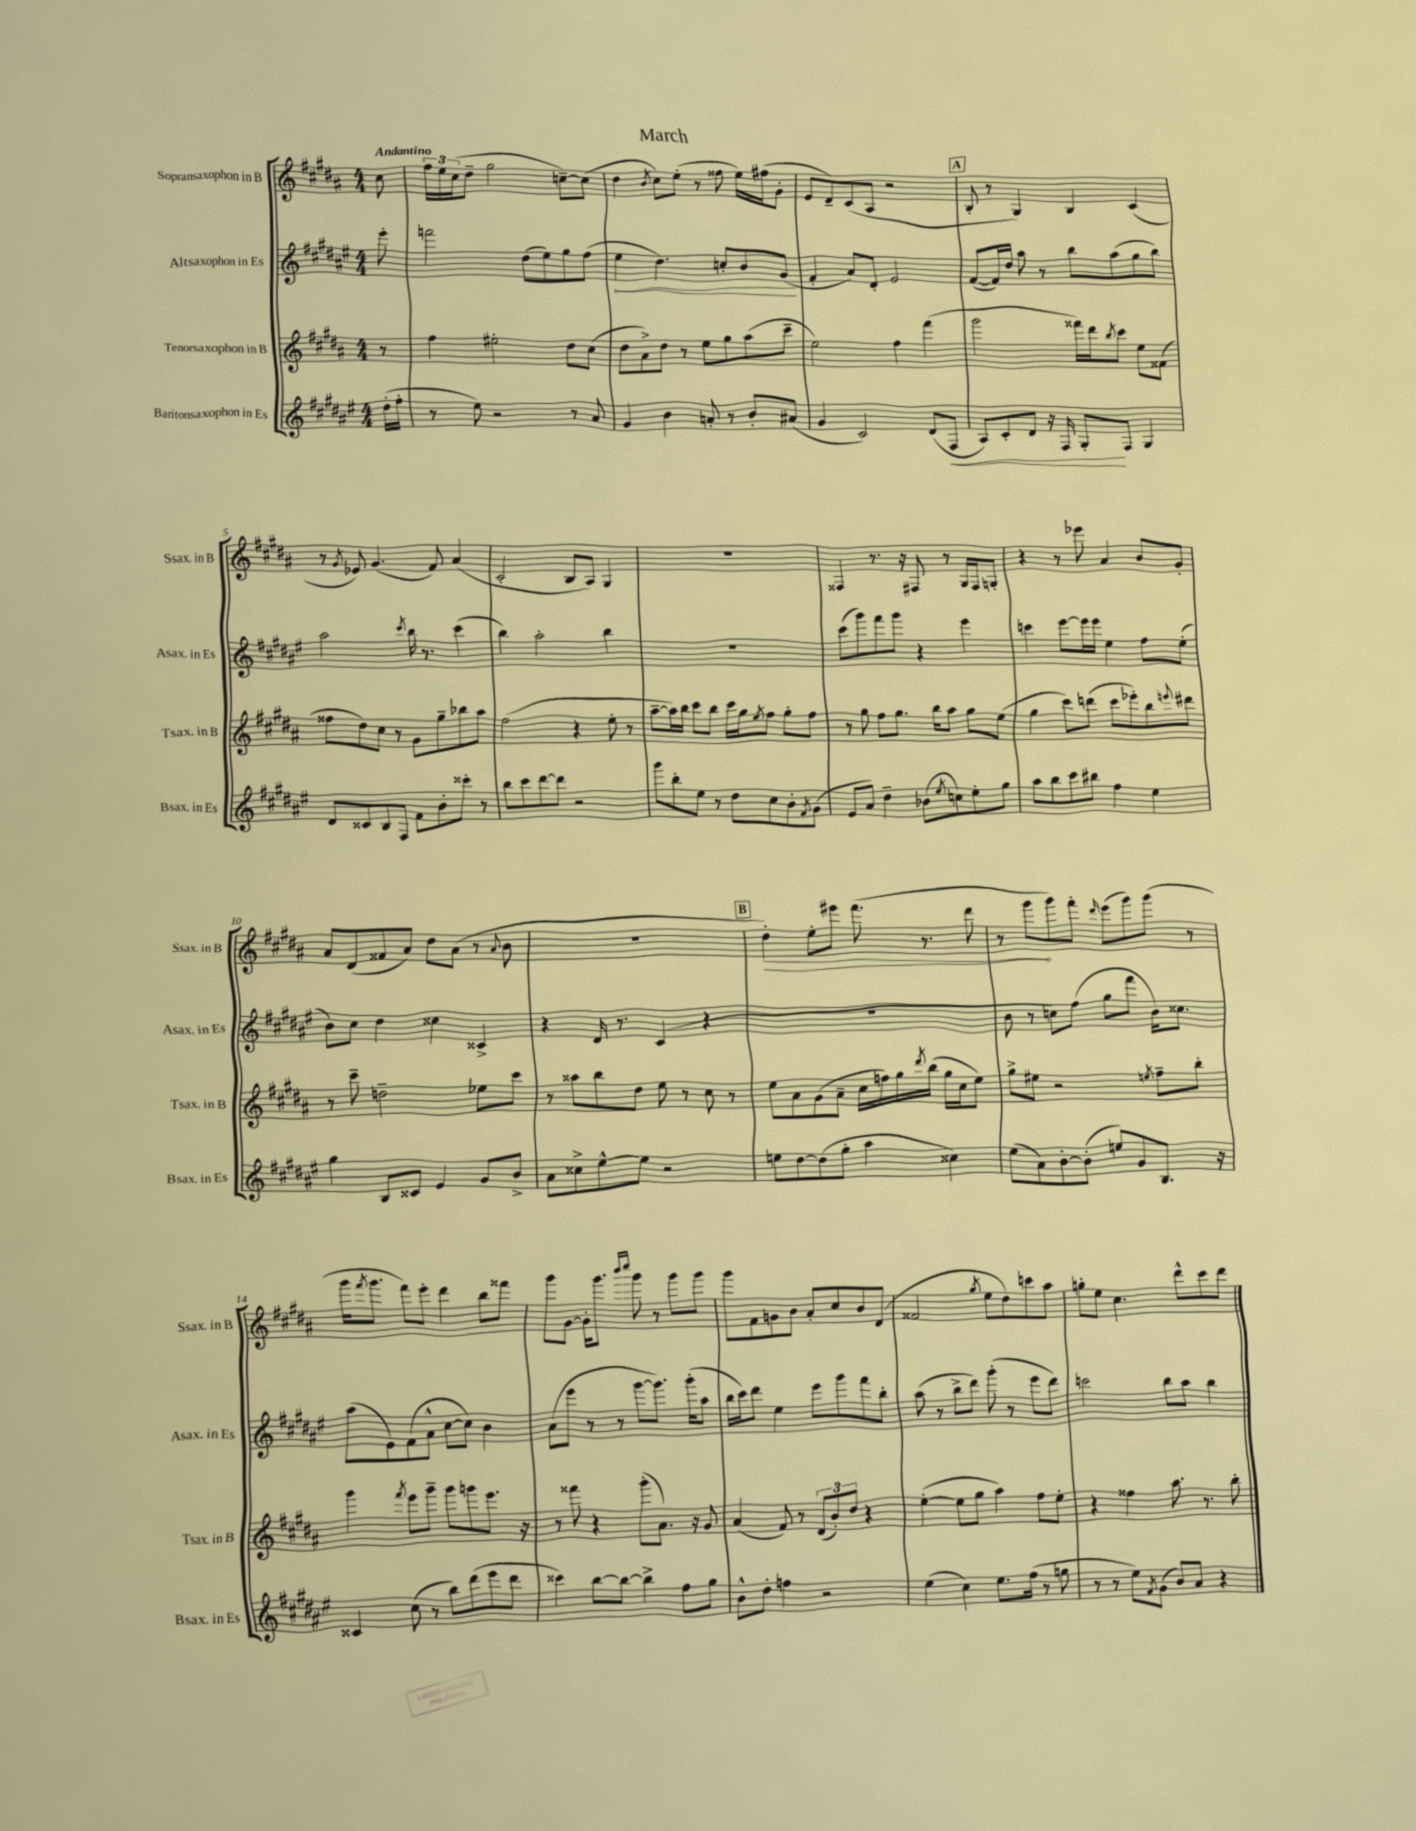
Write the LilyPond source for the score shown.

\header { title = "March" }
<<
\new StaffGroup <<
\new Staff = "s0" \with { instrumentName = "Sopransaxophon in B" shortInstrumentName = "Ssax. in B" } {
    \clef treble \key b \major \numericTimeSignature \time 4/4 \partial 8 \tempo "Andantino"
    cis''8 |
    \tuplet 3/2 { fis''16 e''16 cis''16( } dis''8-- gis''2 c''8~--) c''8( |
    dis''4 \acciaccatura { b'8 } cis''8) e''8-.( r8 fisis''8 e''16) fis''16( gis'8-. |
    e'8 dis'8--) cis'8( ais8 r2 |
    \mark \markup { \box "A" } b8-. r8 gis4) b4 cis'4( |
    r8 \acciaccatura { gis'8 } ees'8) gis'4.( fis'8) ais'4( |
    cis'2-. b8 ais8) gis4 |
    R1 |
    fisis4 r8. r16 fis8 r8 gis16 fis16 g8-. |
    r4 r8 ees'''8 ais'4 b'8 gis'8-. |
    ais'8 dis'8( fisis'8 ais'8) dis''8 ais'8( r8 \appoggiatura { ais'8 } b'8 |
    R1 |
    \mark \markup { \box "B" } \once \override Hairpin.circled-tip = ##t dis''4-.\>) e''8-. eis'''8 fis'''8.( r8. dis'''8 |
    r8 gis'''8\! gis'''8) fis'''8-. \grace { dis'''16 } e'''8( gis'''8) gis'''8( r8 |
    gis'''16 \acciaccatura { fis'''8 } gis'''8. fis'''8) e'''8-. dis'''4 b''8 fisis'''8 |
    gis'''8 gis'8~ gis'16-. gis'''8. \grace { b'''16 cis''''16 } gis'''8 r8 gis'''8 gis'''8 |
    gis'''8 fis'8 g'8 b'8 ais'8-. cis''8 b'8 dis'8( |
    fisis'2 \acciaccatura { gis''8 } e''8 dis''8) c'''8 ais''8 |
    g''8-. e''8 cis''4. dis'''8-^ cis'''8 dis'''8 \bar "|." |
}
\new Staff = "s1" \with { instrumentName = "Altsaxophon in Es" shortInstrumentName = "Asax. in Es" } {
    \clef treble \key fis \major \numericTimeSignature \time 4/4 \partial 8
    eis'''8-. |
    f'''2 dis''8( eis''8) gis''8 fis''8( |
    \once \override Hairpin.circled-tip = ##t eis''4\< dis''4.) c''8-. b'8 gis'8\!( |
    fis'4-. ais'8) dis'8-. eis'2 |
    \mark \markup { \box "A" } fis'8~( fis'16) dis''16 ais''8 r8 b''8 ais''8( gis''8 b''8) |
    ais''2 \acciaccatura { cis'''8 } b''16 r8. cis'''4( |
    b''4) ais''2-. b''4 |
    R1 |
    cis'''8( gis'''8) fis'''8 gis'''8 r4 eis'''4 |
    c'''4 eis'''8~ eis'''16 eis'''16 eis''4 fis''8 eis''8-.( |
    b'8) cis''8 dis''4 cisis''4 cisis'4-> |
    r4 dis'16 r8. cis'4( r4 |
    \mark \markup { \box "B" } R1 |
    b'8 r8 c''8) fis''8( gis''8 fis'''8 b'16) cisis''8. |
    ais''8( eis'8) fis'8( ais'8-^ cis''8~ cis''8) b'4 |
    ais'8( eis'''8 r8 r8 gis'''8~ gis'''8.) gis'''16-.( ais''8 |
    b''16 cis'''16) dis'''8 eis''4 eis'''8 gis'''8 fis'''8 b''8-. |
    ais''8( r8 b''8-> dis'''8) gis'''8-.( r8 eis'''8 dis'''8) |
    c'''2 b''8 ais''8 b''4 \bar "|." |
}
\new Staff = "s2" \with { instrumentName = "Tenorsaxophon in B" shortInstrumentName = "Tsax. in B" } {
    \clef treble \key b \major \numericTimeSignature \time 4/4 \partial 8
    r8 |
    fis''4 eis''2-. dis''8 cis''8( |
    dis''8 ais'8->) dis''8 r8 e''8 gis''8 ais''8( cis'''8-- |
    e''2) fis''4 fis'''4( |
    \mark \markup { \box "A" } gis'''2 fisis'''16) dis'''16 \acciaccatura { b''8 } cis'''8 e''8 fisis'8( |
    fisis''8 dis''8) cis''8 r8 gis'8 gis''8-- bes''8 ais''8 |
    fis''2( r4 e''8-. r8 |
    ais''8~-- ais''16) b''16 cis'''8 b''8 cis'''16 gis''16 \acciaccatura { e''8 } fis''8 gis''8-. fis''8 |
    r8 gis''8 fis''8 gis''8. b''16 ais''8 gis''8 e''8( |
    gis''4 cis'''8) d'''8( cis'''8 ees'''8-.) b''8 \appoggiatura { e'''8 } dis'''8 |
    r8 cis'''8-- d''2-- ees''8 cis'''8 |
    r8 aisis''8 b''8 dis''8 e''8 r8 cis''8 r8 |
    \mark \markup { \box "B" } e''8 ais'8 gis'8( ais'8-- cis''16 f''16) gis''16 \acciaccatura { dis'''8 } b''16( gis''16 cis''16 e''8) |
    gis''8-> eis''8 r2 \acciaccatura { e''8 } fis''8-- b''8-. |
    gis'''4 \acciaccatura { fis'''8 } e'''8 gis'''8-- gis'''8 g'''8 e'''8. r16 |
    r8 fisis'''8 r4 gis'''8-.( ais'8.) r16 gis'8 |
    ais'4( fis'8) r8 \tuplet 3/2 { dis'8( b'8-.) dis''8 } r4 |
    e''4~-.( e''8 gis''8 ais''4) fis''8 e''8-. |
    r4 fisis''4 ais''8. r8. b''8-. \bar "|." |
}
\new Staff = "s3" \with { instrumentName = "Baritonsaxophon in Es" shortInstrumentName = "Bsax. in Es" } {
    \clef treble \key fis \major \numericTimeSignature \time 4/4 \partial 8
    dis''16-.( fis''16-. |
    r8 eis''8) r2 r8 ais'8 |
    gis'4 b'4 a'8-. r8 b'8-. ais'8( |
    gis'4 cis'2) dis'8( fis8\< |
    \mark \markup { \box "A" } ais8) cis'8-. dis'8 r16 fis16 gis8-.\! fis8 gis4 |
    dis'8 cisis'8 b8 fis8 fis'8 b'8-. cisis'''8-. r8 |
    b''8 cis'''8 dis'''8~ dis'''8 r2 |
    gis'''8 b''8-. eis''8 r8 dis''8 cis''8 b'8-. \acciaccatura { fis'8 } gis'8( |
    eis'8 ais'8) dis''4-- bes'8( \acciaccatura { eis''8 } c''8) eis''8-. gis''8 |
    ais''8 b''8 cis'''8 bis''8 fis''4 eis''4 |
    gis''4 b8 cisis'8 eis'4 gis'8 b'8-> |
    ais'8 cisis''8-> eis''8~-^ eis''8 r2 |
    \mark \markup { \box "B" } e''8 dis''8~ dis''8( gis''8-. ais''4 cisis''4) |
    eis''8( ais'8) b'8~-. b'8-.( e''8) gis'8 b8. r16 |
    cisis'4 cis''8( r8 b''8) dis'''8( eis'''8 dis'''8 |
    cisis'''4) b''8~ b''8~ b''4-> fis''8 gis''8 |
    b'8-^ dis''8-. f''4 r2 |
    eis''4( cis''4) eis''8. fis''16( r8 g''8 |
    r8 r8 eis''8) \acciaccatura { fis'8 } gis'8( b'8) ais'8 r4 \bar "|." |
}
>>
>>
